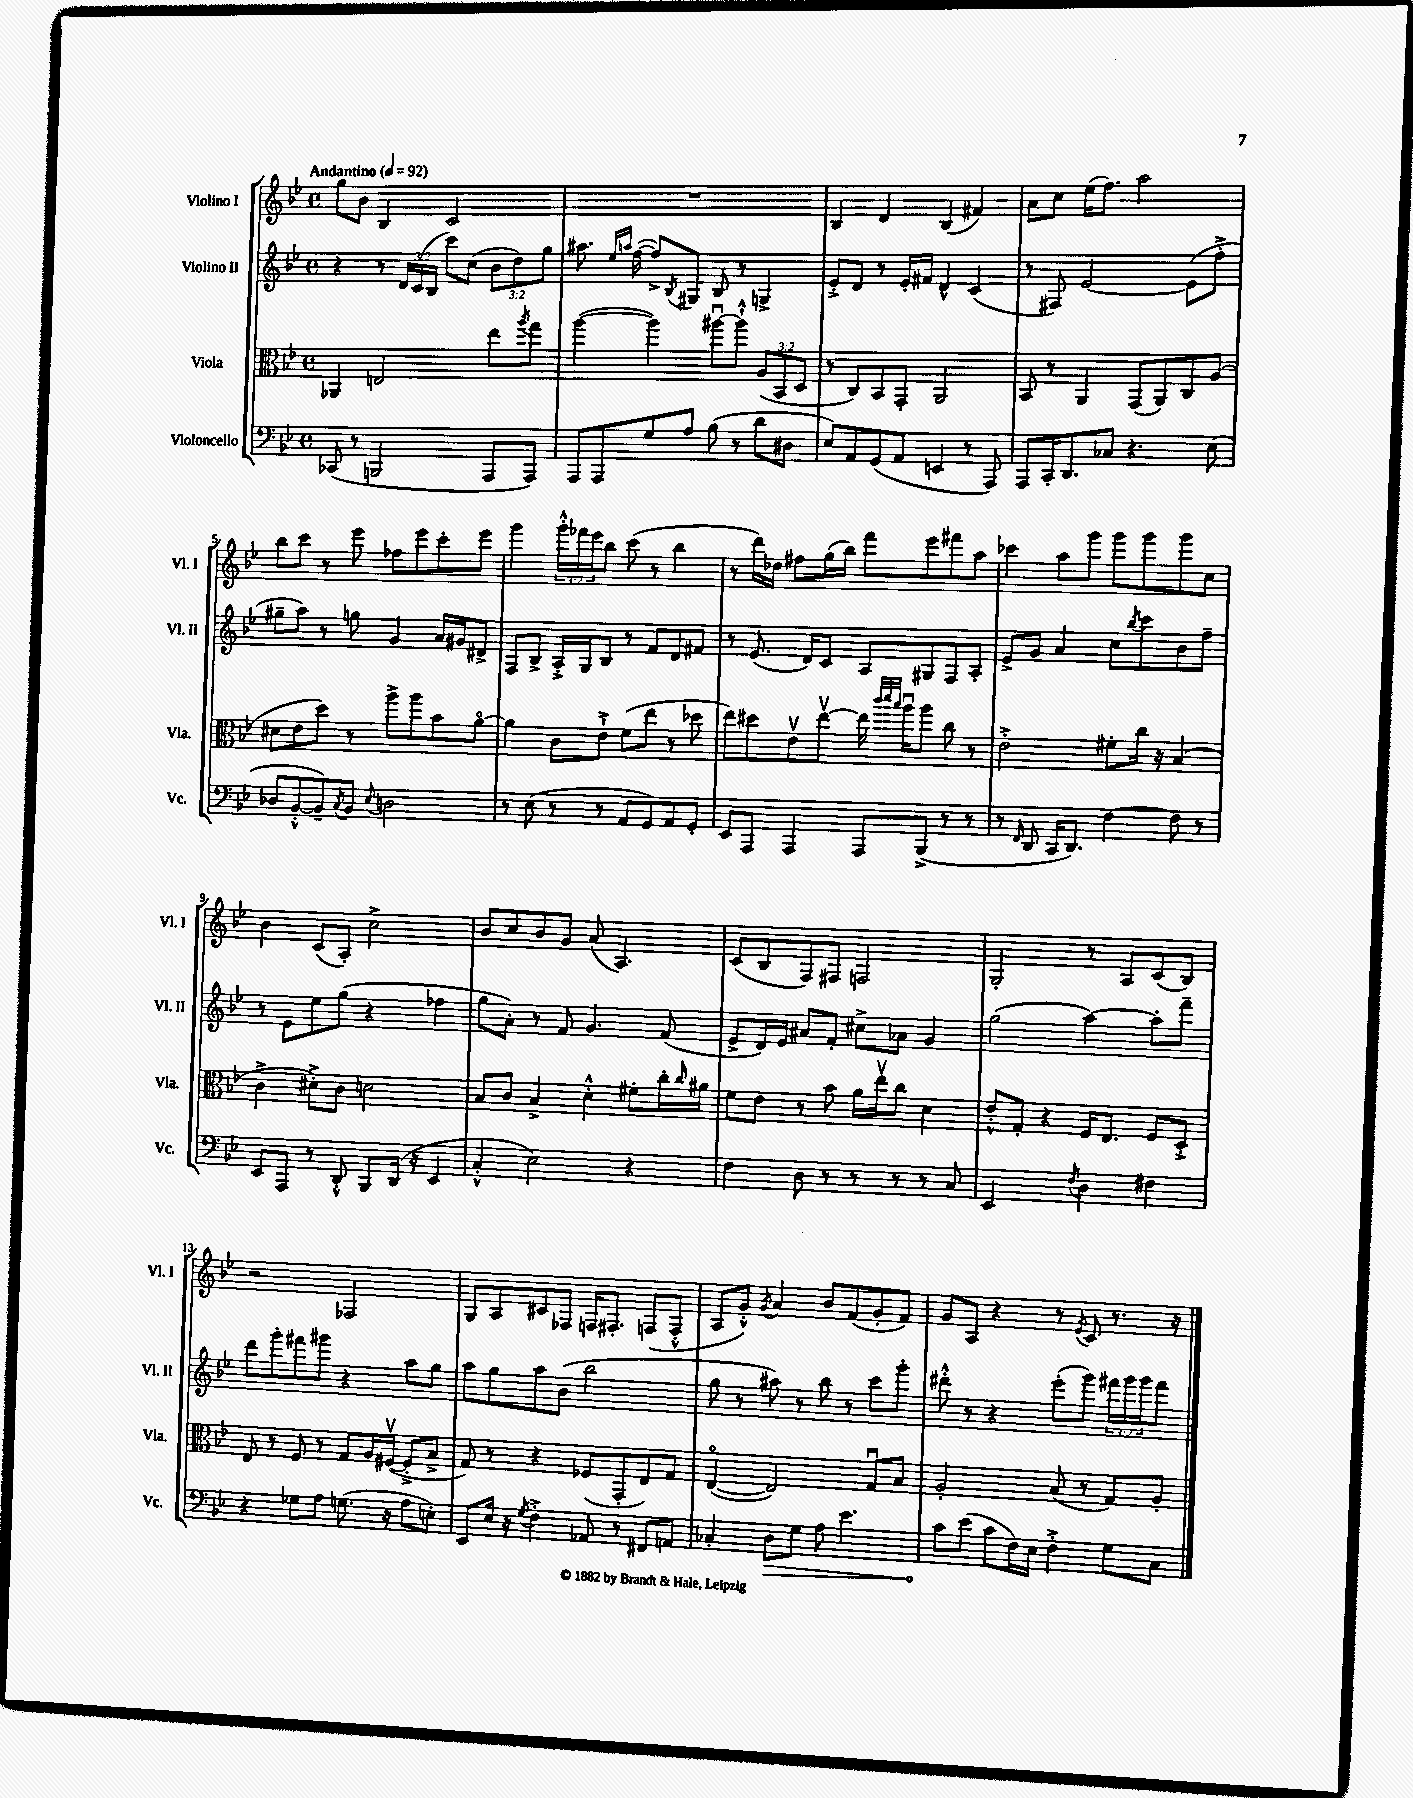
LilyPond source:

<<
\new StaffGroup <<
\new Staff = "s0" \with { instrumentName = "Violino I" shortInstrumentName = "Vl. I" } {
    \clef treble \key bes \major \defaultTimeSignature \time 4/4 \override Staff.TupletNumber.text = #tuplet-number::calc-fraction-text \tempo "Andantino" 4 = 92
    g''8 bes'8 bes4 c'2 |
    R1 |
    bes4 d'4 bes4( fis'4) |
    a'8 c''8 ees''16( f''8.) a''2 |
    bes''8 c'''8 r8 ees'''8 fes''8 ees'''8 c'''8-. ees'''8 |
    g'''4 \tuplet 3/2 { g'''16-.-^ fes'''16 ees'''16 } bes''8 c'''8( r8 bes''4 |
    r8 d'''16) des''16 fis''8 g''16( bes''16) f'''8 ees'''8 fis'''8 a''8 |
    ces'''4 a''8 g'''8 g'''8 g'''8 g'''8 c''8 |
    bes'4 c'8( a8-.) c''2-> |
    bes'8 c''8 bes'8 g'8 a'8( a4.) |
    c'8( bes8 f8) fis8 f2 |
    g2-. r8 a8 c'8( bes8) |
    r2 fes2 |
    g8 a8 cis'8 fes8 f16 fis8.-. f8( f8-.-^ |
    a8 g'8-.-^) \acciaccatura { g'8 } a'4 bes'8 f'8( g'8-. f'8) |
    g'8 a8 r4 r8 \acciaccatura { ees'8 } c'8 r8. r16 \bar "|." |
}
\new Staff = "s1" \with { instrumentName = "Violino II" shortInstrumentName = "Vl. II" } {
    \clef treble \key bes \major \defaultTimeSignature \time 4/4 \override Staff.TupletNumber.text = #tuplet-number::calc-fraction-text
    r4 r8 \tuplet 3/2 { d'16 c'16( bes16 } c'''8) c''8( \tuplet 3/2 { bes'8 d''8) g''8 } |
    ais''8. \grace { ees''16 a''16 } f''16~( f''8->) \acciaccatura { bes8 } gis8 bes8 r8 g4-> |
    ees'8-.-> d'8 r8 ees'16-. fis'16 d'4-^ c'4( |
    r8 fis8) ees'2~ ees'8( f''8-.-> |
    gis''8-- a''8) r8 g''8 g'4 a'16 gis'16 dis'8-> |
    f8 bes8-> a16-.-> g16 bes8 r8 f'8 d'8 fis'8 |
    r8 ees'8.( d'16) c'8 a8 gis8 f8 a8-. |
    ees'8-> g'8 a'4 c''8 \acciaccatura { bes''8 } c'''8 bes'8 f''8-- |
    r8 ees'8 ees''8 g''8( r4 fes''4 |
    g''8 a'8-.) r8 f'8 g'4. f'8( |
    ees'8-> d'16) ees'16 ais'8 f'8-. cis''8-> aes'8 g'4 |
    g''2( a''4~) a''8-. f'''8-- |
    d'''8 g'''8-. fis'''8 gis'''8 r4 a''8 g''8 |
    a''8 g''8 a''8 bes'8( bes''2 |
    g''8 r8 ais''8) r8 bes''8 r8 c'''8 g'''8-. |
    dis'''8-.-^ r8 r4 ees'''8-.( g'''8) \tuplet 3/2 { fis'''16 g'''16 g'''16 } fis'''8 \bar "|." |
}
\new Staff = "s2" \with { instrumentName = "Viola" shortInstrumentName = "Vla." } {
    \clef alto \key bes \major \defaultTimeSignature \time 4/4 \override Staff.TupletNumber.text = #tuplet-number::calc-fraction-text
    aes,4 e2 ees''8 \acciaccatura { a''8 } g''8 |
    a''4~( a''4) ais''8~\downbow ais''8-!-^ \tuplet 3/2 { a8( bes,8 d8 } |
    r8 c8) bes,8 g,8-. a,2 |
    bes,8 r8 a,4 g,8( a,8) c8 a8( |
    dis'8 ees'8 d''8) r8 a''8-> a''8 bes'8 a'8~\flageolet |
    a'4 c'8 ees'8-!-> f'8( ees''8 r8 des''8 |
    ees''8) dis''8 ees'8\upbow ees''8~\upbow ees''16 \grace { c'''32 d'''32 bes''32 } a''16\downbow a''8 c''8 r8 |
    ees'2-.-> fis'8-. c''16 r16 bes4( |
    c'4-> dis'8-.->) c'8 d'2 |
    bes8 c'8 bes4-> d'4-.-^ fis'8-. c''16-. \grace { c''16 } ais'16 |
    f'8 ees'8 r8 bes'8 a'16 ees''16\upbow c''8 d'4 |
    ees'8-.-^ g8-. r4 f16 ees8. f8 d8-.-> |
    ees8 r8 f8 r8 g8 a16 fis16~\upbow( fis8-.-> bes8-> |
    g8) r8 r4 fes8( g,8-. ees8) g8 |
    ees4~\flageolet( ees2) g8\downbow bes8 |
    a2-. bes8( r8 g8) a8-. \bar "|." |
}
\new Staff = "s3" \with { instrumentName = "Violoncello" shortInstrumentName = "Vc." } {
    \clef bass \key bes \major \defaultTimeSignature \time 4/4
    ces,8( r8 b,,2 a,,8 a,,8) |
    a,,8 a,,8 g8 a8 bes8( r8 d'8 dis8 |
    ees8) a,8 g,8( a,8 e,4 r8 a,,8) |
    a,,8 c,16-. d,8. ces8 r4. ees8( |
    des8 bes,8~-.-^ bes,8--) \acciaccatura { c8 } bes,8 \appoggiatura { ees8 } d2 |
    r8 ees8( r8 r8 a,8 g,8) a,8 g,8-. |
    ees,8 a,,8 a,,4 a,,8 bes,,8->( r8 r8 |
    r8 \grace { f,16 } d,8 c,16 d,8.) f4~ f8 r8 |
    ees,8 a,,8 r8 d,8-.-^ bes,,8 d,16( r16 ees,4 |
    c4-.-^ ees2) r4 |
    f4 d8 r8 r8 r8 r8 c8 |
    ees,2 \acciaccatura { f8 } d4 fis4 |
    r4 ges8 a8 g8.( r16 a8 e8-.) |
    ees,8 ees16 r16 \acciaccatura { g8 } f4-.-> aes,8 r8 fis,8 a,8 |
    ces4-. \once \override Hairpin.circled-tip = ##t d8\> g8 a8 ees'4. |
    c'8\! ees'8( c'8 f16) ees16 f4-.-> g8 c8 \bar "|." |
}
>>
>>
